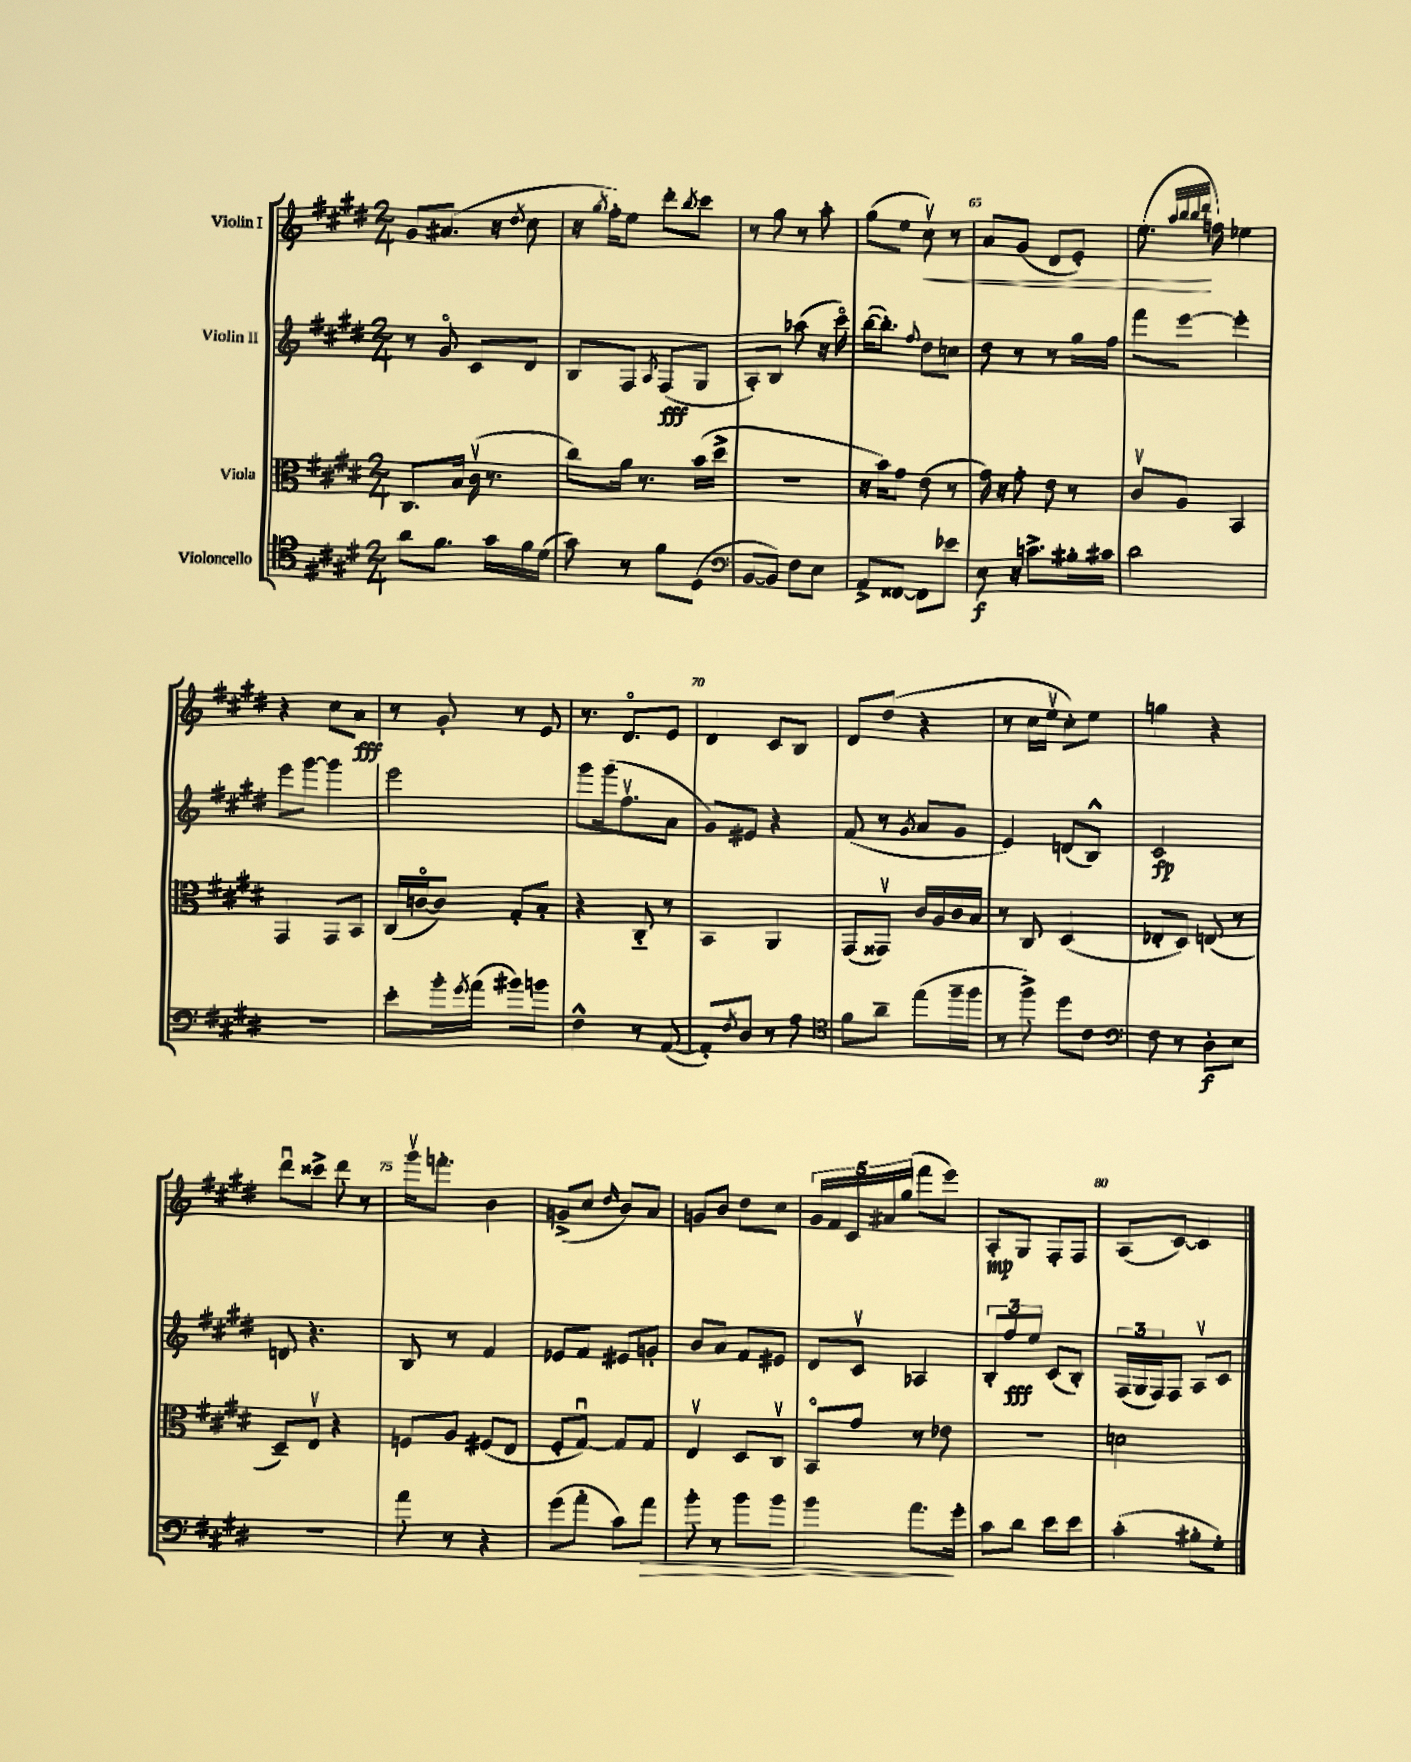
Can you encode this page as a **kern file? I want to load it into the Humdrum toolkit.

**kern	**kern	**kern	**kern
*staff4	*staff3	*staff2	*staff1
*clefC4	*clefC3	*clefG2	*clefG2
*k[f#c#g#d#]	*k[f#c#g#d#]	*k[f#c#g#d#]	*k[f#c#g#d#]
*M2/4	*M2/4	*M2/4	*M2/4
8a	8.C#	8r	8g#
8.f#	.	8g#o	(8.a#
.	16B	.	.
.	(16c#v	8c#	.
16g#	8.r	.	16r
.	.	.	8qdd#
16f#	.	8d#	8cc#
(16d#	.	.	.
=	=	=	=
8g#)	8cc#)	8B	16r
.	.	.	8qgg#
.	.	.	16ff#')
8r	16a	8F#	8ee
.	8.r	.	.
.	.	8qA	.
8f#	.	(8F#	8ddd#'
.	.	.	8qbb
(8D#	(16b	8G#	8ccc#
.	16dd#^	.	.
=	=	=	=
*clefF4	*	*	*
[8BB	2r	8A')	8r
8BB])	.	8B	8gg#
8F#	.	(8aa-	8r
8E	.	16r	8aa'
.	.	16ccc#o)	.
=	=	=	=
8AA^	16r	([16bb	(8gg#
.	16b)	8.bb'])	.
[8FF##	8g#	.	8ee
.	.	8qqff#	.
8FF##]	(8e	8dd#	8cc#v)
8e-	8r	8cc	8r
=	=	=	=
8E	16g#)	8dd#	8a
.	16r	.	.
16r	8g#'	8r	(8g#
8.c^	.	.	.
.	8e	8r	8d#
16B#'	8r	16gg#	8e')
16c#	.	16ff#	.
=	=	=	=
2d#	8c#v	8fff#	(8.ee
.	8A	[8eee	.
.	.	.	32qqaa
.	.	.	32qqbb
.	.	.	32qqbb
.	.	.	32qqddd#
.	.	.	16ff)
.	4BB	4eee']	4ee-
=	=	=	=
2r	4GG#	8eee	4r
.	.	[8ggg#	.
.	8GG#	4ggg#]	8cc#
.	8BB	.	8a
=	=	=	=
8e'	(16C#	2eee	8r
.	[16co	.	.
16b'	8c])	.	8g#'
8qg#	.	.	.
(16a	.	.	.
8b#)	8G#'	.	8r
8b	8B'	.	8e
=	=	=	=
4F#^^	4r	8ggg#	8.r
.	.	(16ggg#	.
.	.	8.ff#v	8.d#o
8r	8C#'~	.	.
([8AA	8r	8a	8e
=	=	=	=
8AA'])	4BB	8g#)	4d#
8qF#	.	.	.
8D#	.	8e#	.
8r	4AA	4r	8c#
8A	.	.	8B
=	=	=	=
*clefC4	*	*	*
8f#	(8GG#	(8f#	8d#
8a~	8GG##v)	8r	(8dd#
.	.	8qg#	.
(8ee	16c#	8a	4r
.	16A	.	.
16ff#~	16c#	8g#	.
16ff#	16B	.	.
=	=	=	=
8r	8r	4e)	8r
8ff#^)	8C#	.	16cc#
.	.	.	16eev
8dd#	(4D#	(8d	8cc#')
8c#	.	8B^^)	8ee
=	=	=	=
*clefF4	*	*	*
8F#	8E-'	2c#	4gg
8r	8D#)	.	.
8D#'	(8E	.	4r
8E	8r	.	.
=	=	=	=
2r	8D#~)	8d	8ddd#u
.	8Ev	4.r	8ccc##^
.	4r	.	8ddd#
.	.	.	8r
=	=	=	=
8a	8F	8B	16ggg#v
.	.	.	8.fff'
8r	8A	8r	.
4r	(8F#	4f#	4b
.	8E	.	.
=	=	=	=
(8g#	8F#'	8e-	(8g^
8a'	[8G#u)	8f#	8cc#
.	.	.	16qqdd#
8c#)	8G#]	8e#	8b)
8a	8G#	8g'	8a
=	=	=	=
8b'	4Ev	8b	8g
8r	.	8a	8b
8b	8D#	8f#	8dd#
8b	8C#v	8e#	8cc#
=	=	=	=
4b	8BBo	8d#	20g#
.	.	.	20f#
.	.	.	20c#
.	8g#	8c#v	.
.	.	.	20a#
.	.	.	(20gg#
8.a	8r	4A-	8fff#
.	8e-	.	8eee)
16g#'	.	.	.
=	=	=	=
8c#	2r	12B'	8A'
.	.	12ff#	.
8d#	.	.	8G#
.	.	12ee	.
8e	.	(8c#	8F#'
8e	.	8B')	8F#
=	=	=	=
(4c#'	2d	(24F#	(8A
.	.	24G#	.
.	.	24F#)	.
.	.	8F#	[8c#)
8B#'	.	8Av	4c#]
8G#')	.	8c#	.
==	==	==	==
*-	*-	*-	*-
